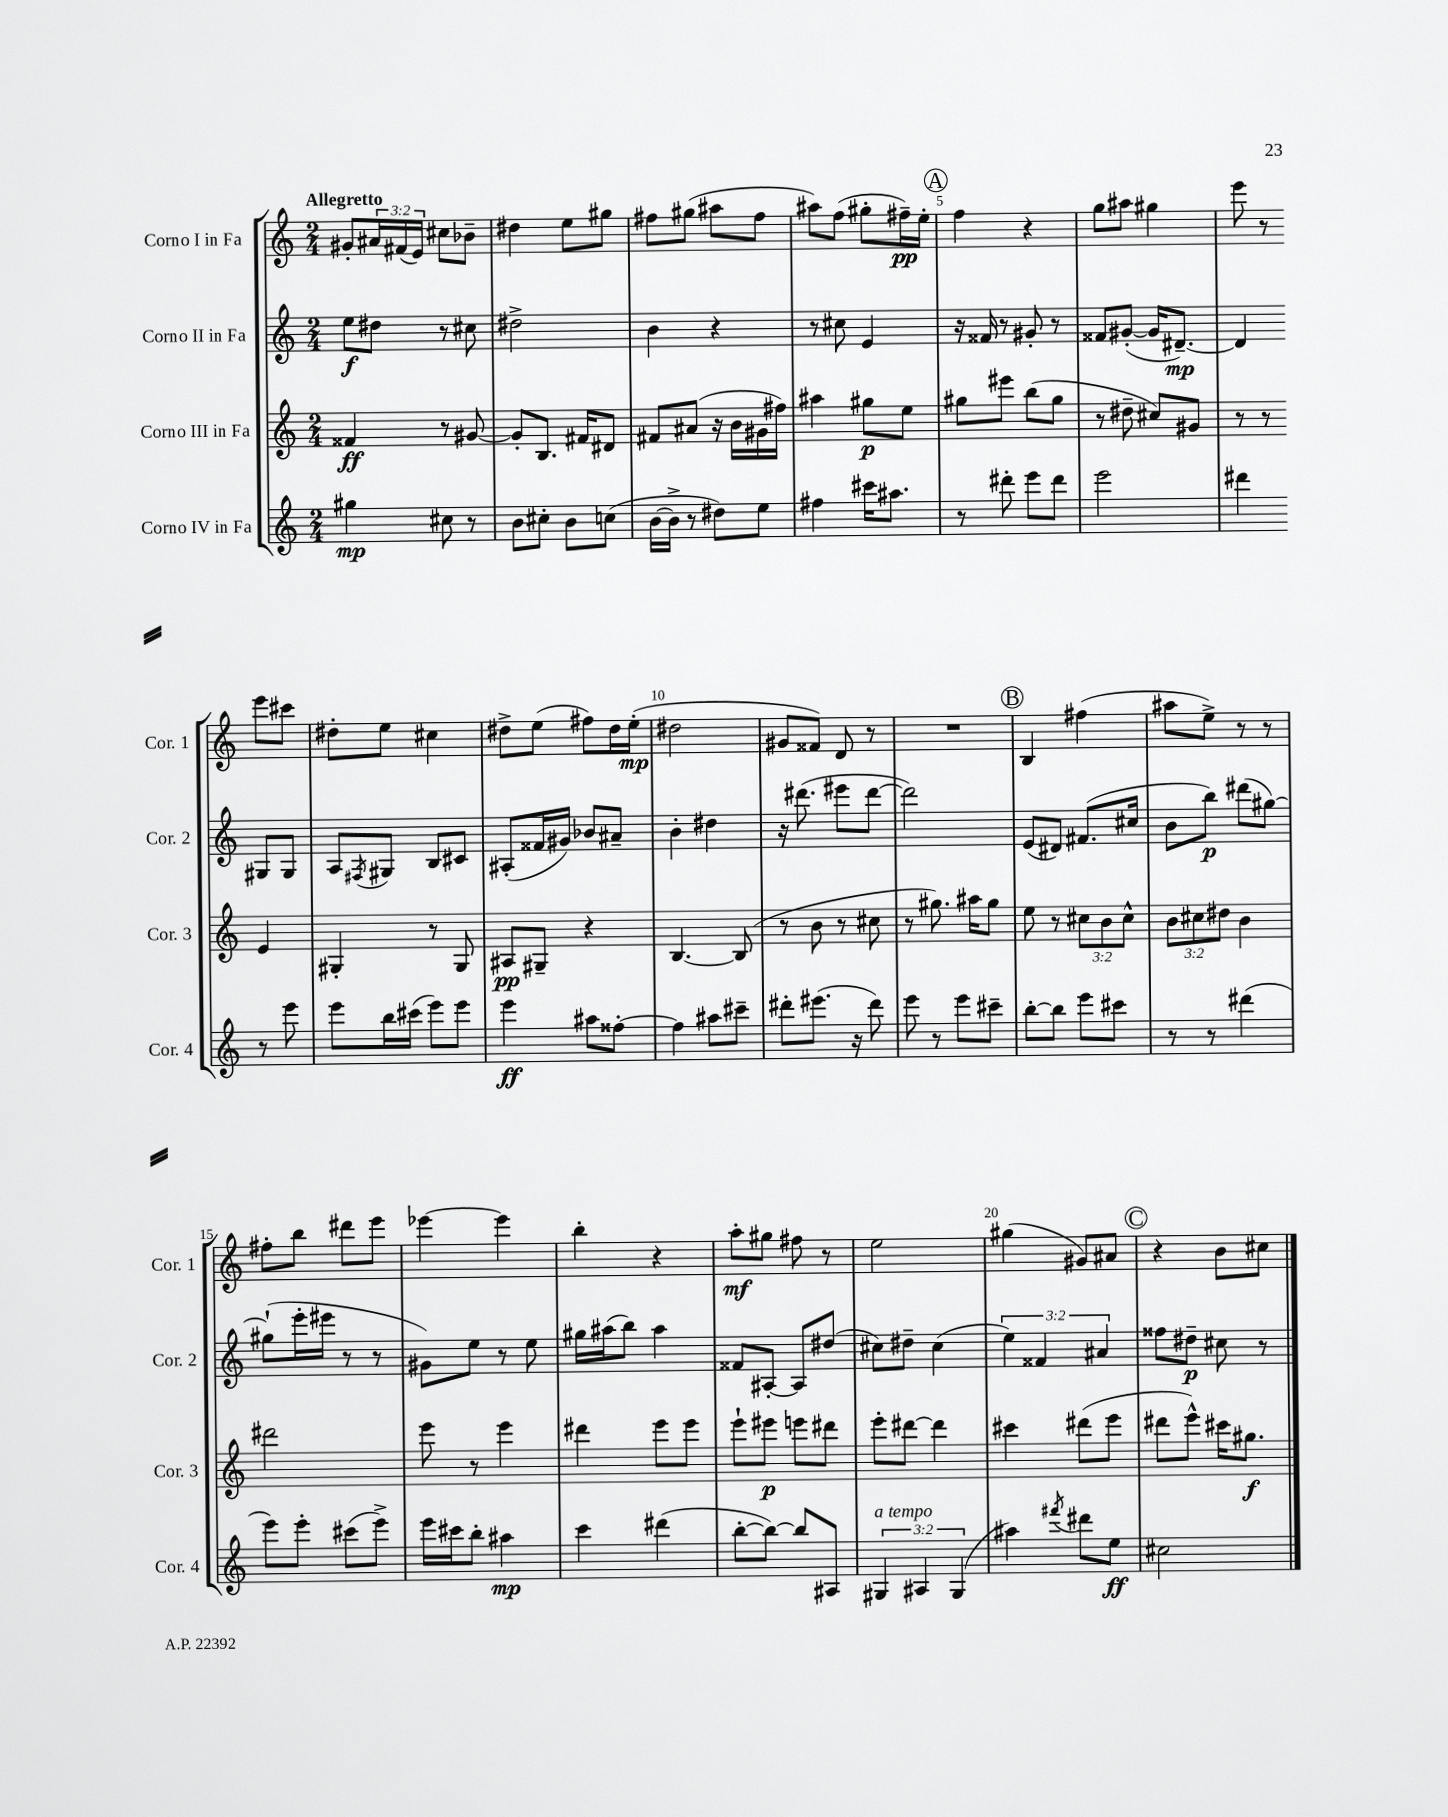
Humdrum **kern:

**kern	**kern	**kern	**kern
*staff4	*staff3	*staff2	*staff1
*clefG2	*clefG2	*clefG2	*clefG2
*k[]	*k[]	*k[]	*k[]
*M2/4	*M2/4	*M2/4	*M2/4
4gg#	4f##	8ee	8g#'
.	.	8dd#	24a#
.	.	.	(24f#
.	.	.	24e)
8cc#	8r	8r	8cc#
8r	[8g#	8cc#	8b-~
=	=	=	=
8b	8g#']	2dd#^	4dd#
8cc#'	8.B	.	.
8b	.	.	8ee
.	16f#	.	.
(8cc	8d#	.	8gg#
=	=	=	=
[16b	8f#	4b	8ff#
16b^]	.	.	.
8r	(8a#	.	(8gg#
8dd#)	16r	4r	8aa#
.	16b	.	.
8ee	16g#	.	8ff#
.	16ff#)	.	.
=	=	=	=
4ff#	4aa#	8r	8aa#)
.	.	8cc#	(8ff
16ccc#	8gg#	4e	8gg#'
8.aa#	.	.	.
.	8ee	.	16ff#~)
.	.	.	16ee'
=	=	=	=
8r	8gg#	16r	4ff
.	.	16f##	.
8ddd#'	8eee#	8r	.
8eee	(8bb	8g#'	4r
8ddd#	8gg#	8r	.
=	=	=	=
2eee	8r	8f##	8gg
.	8dd#~	([8g#'	8aa#
.	8cc#)	16g#]	4gg#
.	.	[8.d#~)	.
.	8g#	.	.
=	=	=	=
4ddd#	8r	4d#]	8eee
.	8r	.	8r
8r	4e	8G#	8eee
8eee	.	8G#	8ccc#
=	=	=	=
8eee	4G#'	8A	8dd#'
.	.	8qF#	.
16bb	.	8G#	8ee
(16ccc#	.	.	.
8eee)	8r	8B	4cc#
8eee	8G#	8c#	.
=	=	=	=
4eee	8A#	(8A#'	8dd#^
.	8G#~	16f##	(8ee
.	.	16g#)	.
8aa#	4r	8b-	8ff#)
[8ff##'	.	8a#~	16dd#
.	.	.	(16ee'
=	=	=	=
4ff##]	[4.B	4b'	2dd#
8aa#	.	4dd#	.
8ccc#~	(8B]	.	.
=	=	=	=
8ddd#'	8r	16r	8g#
.	.	(8.ddd#	.
(8.eee#	8b	.	8f##)
.	8r	8eee#	8d
16r	.	.	.
8ddd#)	8cc#	[8ddd#	8r
=	=	=	=
8eee	8r	2ddd#])	2r
8r	8.gg#)	.	.
8eee	.	.	.
.	16aa#	.	.
8ccc#~	8gg#	.	.
=	=	=	=
[8bb'	8ee	(8e	4B
8bb]	8r	8d#)	.
8eee	12cc#	(8.f#	(4ff#
.	12b	.	.
8ccc#	.	.	.
.	12cc#^^	.	.
.	.	16cc#	.
=	=	=	=
8r	12b	8b	8aa#
.	12cc#	.	.
8r	.	8bb)	8ee^)
.	12dd#	.	.
(4ddd#	4b	(8ddd#	8r
.	.	[8gg#)	8r
=	=	=	=
8eee)	2ddd#	(8gg#`]	8ff#'
8eee'	.	16eee'	8bb
.	.	16eee#	.
(8ccc#	.	8r	8ddd#
8eee^)	.	8r	8eee
=	=	=	=
16eee	8eee	8g#)	[4eee-
16ccc#	.	.	.
8bb'	8r	8ee	.
4aa#	4eee	8r	4eee-]
.	.	8ee	.
=	=	=	=
4ccc	4ddd#	16gg#	4bb'
.	.	(16aa#	.
.	.	8bb)	.
(4ddd#	8eee	4aa#	4r
.	8eee	.	.
=	=	=	=
[8bb'	8eee`	8f##	8aa'
8bb_)	8eee#	[8A#'	8gg#
8bb]	8eee	8A#]	8ff#
8A#	8ddd#	(8dd#	8r
=	=	=	=
6G#	8eee'	8cc#)	2ee
.	[8ddd#	8dd#~	.
6A#	.	.	.
.	4ddd#]	(4cc#	.
(6G#	.	.	.
=	=	=	=
4aa#)	4ccc#	6ee)	(4gg#
.	.	6f##	.
8qfff#	.	.	.
8ddd#	(8ddd#	.	8g#)
.	.	6a#	.
8ee	8eee	.	8a#
=	=	=	=
2cc#	8ddd#	8ff##	4r
.	8eee^^)	8dd#~	.
.	16ccc#	8cc#	8b
.	8.gg#	.	.
.	.	8r	8cc#
==	==	==	==
*-	*-	*-	*-
